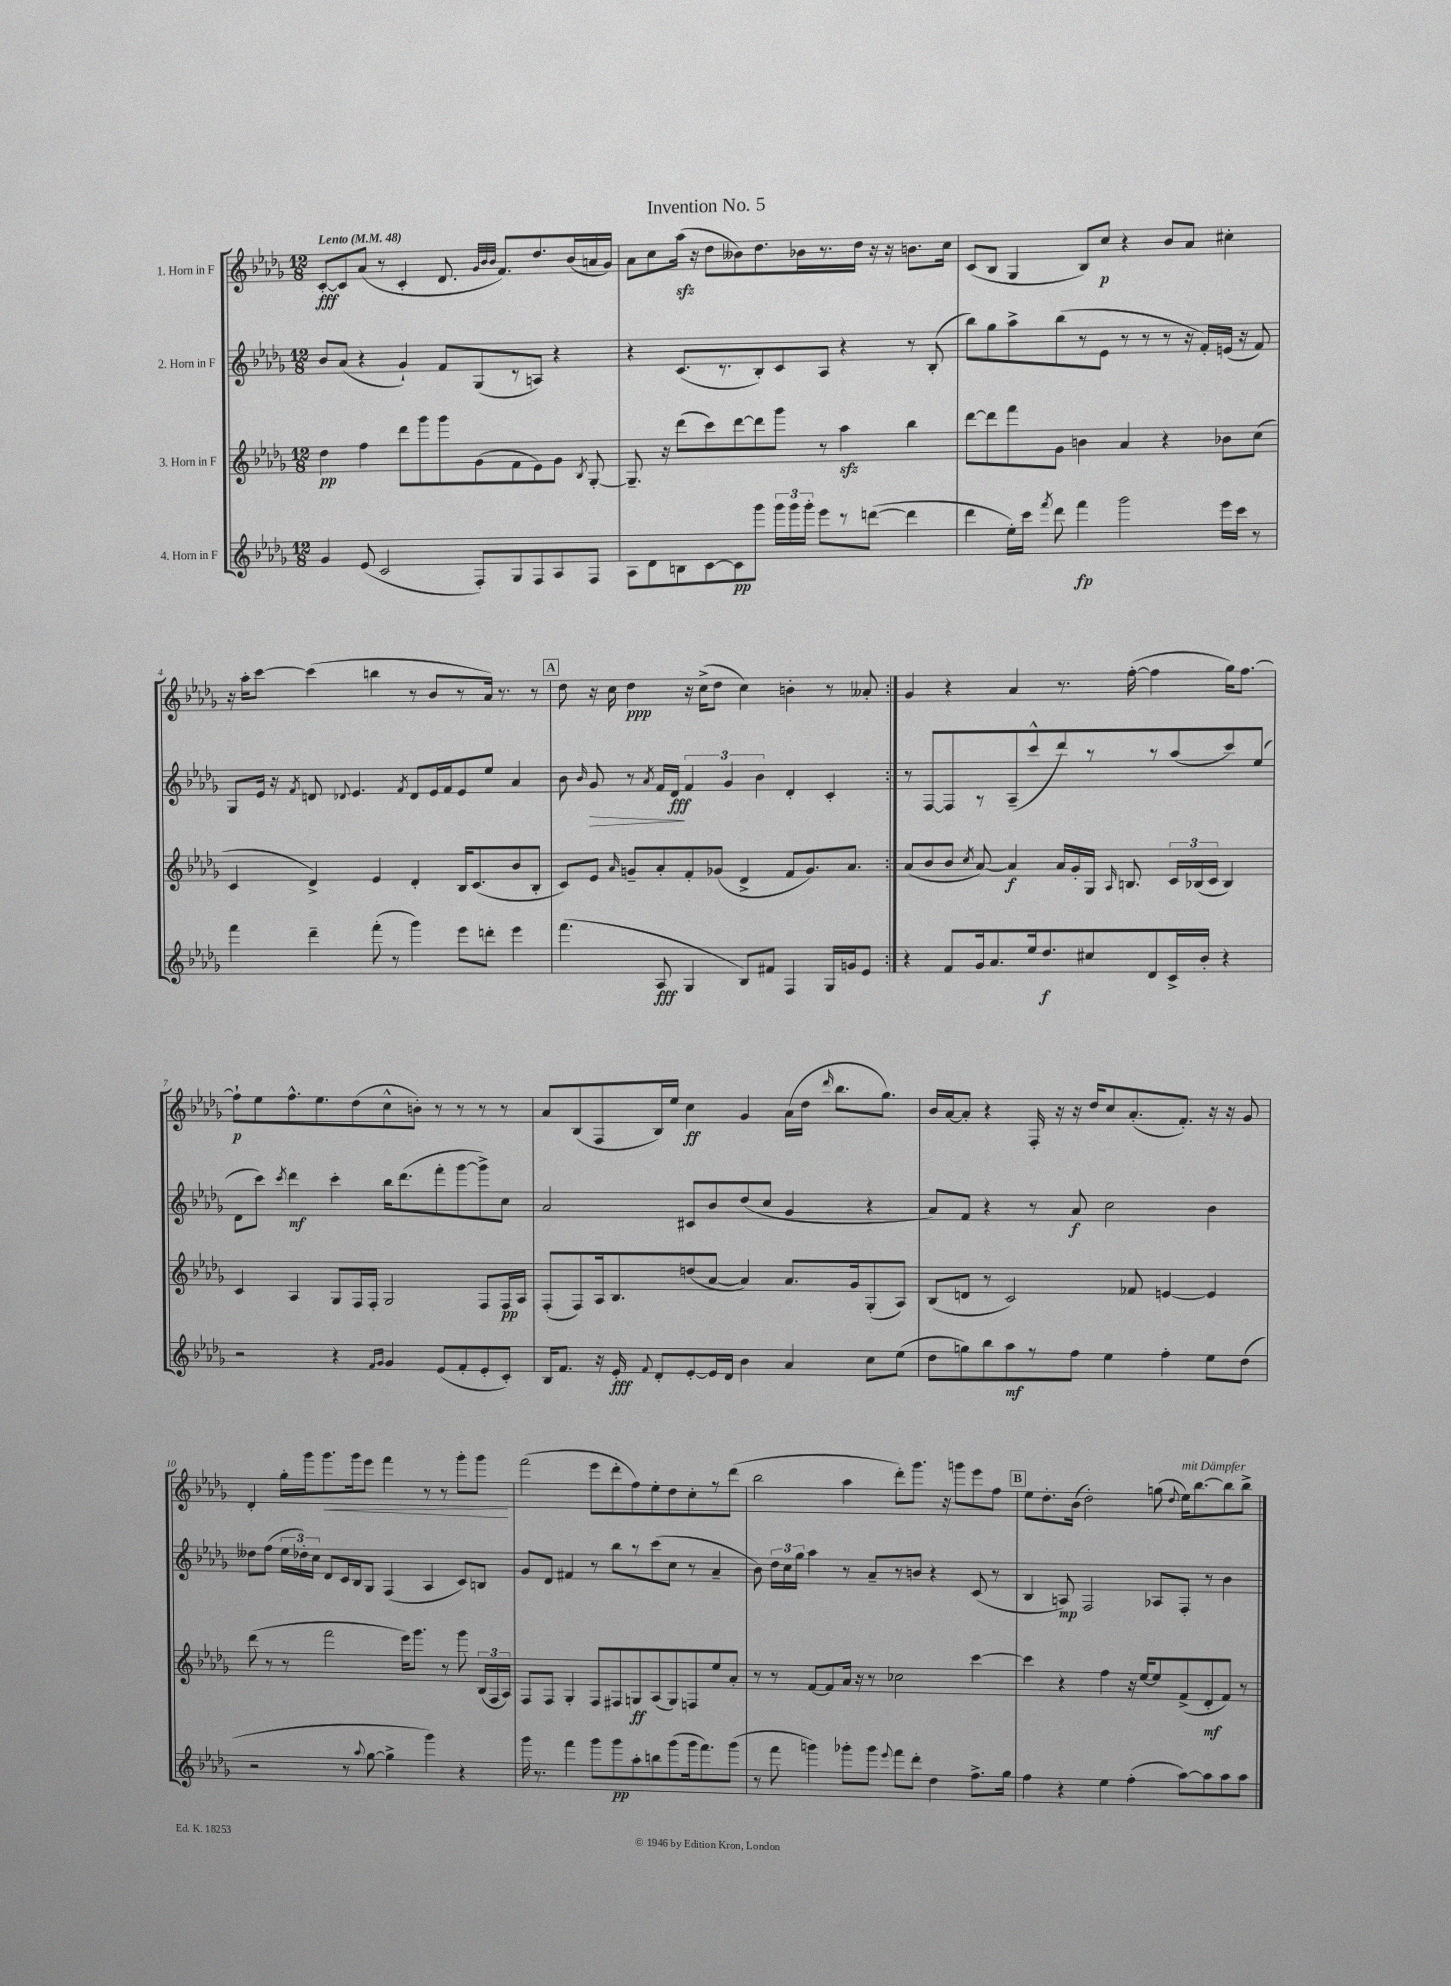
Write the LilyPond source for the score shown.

\header { title = "Invention No. 5" }
<<
\new StaffGroup <<
\new Staff = "s0" \with { instrumentName = "1. Horn in F" } {
    \clef treble \key des \major \numericTimeSignature \time 12/8 \tempo "Lento" 4 = 48
    \autoBeamOff \repeat volta 2 { c'8[~-.\fff c'8 aes'8]( r8 c'4-. des'8. \grace { ges'32[ bes'32 bes'32] } f'8.[) des''8. bes'16( a'16 ges'16]) |
    aes'8[ c''8 aes''16]\sfz( r16 des''8[ beses'8) des''8. bes'16 r8. des''16] r16 r16 b'8.[ c''16] |
    c'8[( bes8] ges4 bes8[) c''8]\p r4 bes'8[ aes'8] cis''4-. |
    r16 aes''16[-. c'''8]~ c'''4( b''4 r8 bes'8[ r8 aes'16]) r8. r8 |
    \mark \markup { \box "A" } des''8 r16 c''16 des''4\ppp r16 c''16[->( des''8] c''4) b'4-. r8 aeses'8-. | }
    ges'4 r4 aes'4 r8. f''16~-.( f''4 ges''16[) f''8.]~ |
    f''8[-!\p ees''8 f''8.-^ ees''8. des''8( c''8-^ b'8]-.) r8 r8 r8 r8 |
    aes'8[ bes8( f8 bes16) ees''16] c''4\ff ges'4 aes'16[( des''16] \grace { des'''16 } bes''8.[ ges''8.]) |
    bes'16[ aes'16~ aes'8]-. r4 f16-. r16 r16 des''16[ c''8 aes'8.-.( f'8.]-.) r16 r16 ges'8 |
    des'4-. ges''16[-. ges'''16 ges'''8.\< ges'''16 ees'''8] f'''4 r8 r8 ges'''8[-. ges'''8]\! |
    f'''2( ees'''8[ des'''8-. f''8) ees''8-. des''8 c''8-. r8 des'''8]( |
    bes''2 aes''4 des'''8[-.) ges'''8.] r16 g'''8[ ees'''8 f''8] |
    \mark \markup { \box "B" } ees''8[ des''8.-. bes'16]( des''2-.) g''8( \appoggiatura { des''8 } ees''16[^\markup { \italic "mit Dämpfer" }) bes''8.~ bes''8 bes''8]-> \bar "|." |
}
\new Staff = "s1" \with { instrumentName = "2. Horn in F" } {
    \clef treble \key des \major \numericTimeSignature \time 12/8
    \autoBeamOff \repeat volta 2 { bes'8[ aes'8]( r4 ges'4-!) f'8[ ges8( r8 a8]) r4 |
    r4 c'8.[( r8. bes8-.) c'8 aes8] r4 r8 bes8-.( |
    bes''8[) ges''8 aes''8-> bes''8( r8 ees'8] r8 r8 r8 r16 f'16[-.) e'16]( r16 f'8) |
    ges8[ ees'16] r16 \acciaccatura { f'8 } d'8 \appoggiatura { des'8 } ees'4. \acciaccatura { f'8 } des'8[ ees'16 f'16 ees'8 ees''8] aes'4 |
    \mark \markup { \box "A" } bes'8 \grace { bes'16 } ges'8\> r8 \acciaccatura { aes'8 } f'16[ des'16]\fff\! \tuplet 3/2 { f'4 ges'4 bes'4 } des'4-. c'4-. | }
    r8 f8[~ f8 r8 aes8--( c'''8-^ des'''8) r8 r8 aes''8( c'''8) ees''8]( |
    des'8[ c'''8]) \acciaccatura { c'''8 } des'''4\mf c'''4-. bes''16[ des'''8.( f'''8-. ges'''8~ ges'''8->) c''8] |
    aes'2 cis'8[ bes'8 des''8( c''8] ges'4 r4 |
    aes'8[) f'8] r4 r8 aes'8\f c''2 bes'4 |
    deses''8[ f''8]( \tuplet 3/2 { ees''16[ des''16-.) c''16] } des'8[ c'16 bes16 ges8] f4( aes4 c'8[) b8] |
    ges'8[ des'8] fis'4 r8 bes''8[ r8 c'''8( c''8] r8 aes'4-- |
    bes'8) \tuplet 3/2 { des''16[ c''16 ges''16] } aes''4 r8 aes'8[-- r8 b'8] r4 c'8( r8 |
    \mark \markup { \box "B" } bes4 a8\mp) f2 aes8[ f8]-. r8 bes'4 \bar "|." |
}
\new Staff = "s2" \with { instrumentName = "3. Horn in F" } {
    \clef treble \key des \major \numericTimeSignature \time 12/8
    \autoBeamOff \repeat volta 2 { des''4\pp f''4 des'''8[ ges'''8 ges'''8 ges'8( f'8 ees'8) ges'8] \acciaccatura { bes8 } ges8~-. |
    ges8.-- r16 des'''8[( c'''8) des'''8~ des'''8 ges'''8] r8 aes''4\sfz bes''4 |
    des'''8[~ des'''8 f'''8 ges'8] b'4 aes'4 r4 bes'8[ c''8]( |
    c'4 des'4->) ees'4 des'4-. bes16[ c'8.( bes'8 bes8]-. |
    \mark \markup { \box "A" } c'8[) ees'8] \grace { aes'16 } g'8[-- aes'8-. f'8-. ges'8]( des'4-> f'8[ ges'8.) aes'8.] | }
    aes'8[( bes'8 bes'8] \acciaccatura { c''8 } aes'8~) aes'4\f aes'16[ ges'16-. ges16] \grace { aes16 } b8. \tuplet 3/2 { c'16[ bes16( c'16] } bes4) |
    c'4 aes4 ges8[ f16 f16]-. ges2 f8[ f16\pp aes16] |
    f8[-.( f8) aes16 bes8. d''8( aes'8]~ aes'4) aes'8.[ ges'16 ges8-.( aes8]) |
    bes8[( d'8] r8 c'2) fes'8 e'4~ e'4 |
    des'''8( r8 r8 f'''2 ees'''16[) ges'''8.] r8 ges'''8 \tuplet 3/2 { bes16[( f16 aes16]) } |
    f8[ f8] ges4-. f8[ fis8 g8\ff aes8( g8) f8 ees''8 aes'8]-. |
    r8 r8 f'8[~ f'8 aes'16] r16 r8 ces''2 c'''4~ |
    \mark \markup { \box "B" } c'''4 r4 f''4 r16 ees''16[~ ees''8 f'8->( des'8-.\mf f'8]) r8 \bar "|." |
}
\new Staff = "s3" \with { instrumentName = "4. Horn in F" } {
    \clef treble \key des \major \numericTimeSignature \time 12/8
    \autoBeamOff \repeat volta 2 { ges'4 ees'8( c'2 f8[-.) ges8 f8 aes8 f8] |
    aes8[ des'8 b8 c'8~ c'8\pp ges'''8] \tuplet 3/2 { ges'''16[ ges'''16 ges'''16]-. } ees'''8[ r8 d'''8]~( d'''4 |
    des'''4 ees''16[-.) c'''16] \acciaccatura { f'''8 } des'''8 f'''4\fp ges'''2 ees'''16[ c'''16] r8 |
    f'''4 des'''4-- f'''8-.( r8 ges'''4) ees'''8[ d'''8]-. ees'''4 |
    \mark \markup { \box "A" } f'''4.( aes8\fff ges4 bes8[) fis'8] f4 ges16[ g'16 ees'8] | }
    r4 f'8[ ges'16 aes'8. ees''16 des''8.\f cis''8 des'8 c'16-> bes'16]-. r4 |
    r2 r4 \grace { f'16[ ges'16] } ges'4 ees'8[( f'8-. ees'8-. c'8]-.) |
    bes16[ f'8.] r16 ees'16-.\fff \appoggiatura { f'8 } des'8[-. ees'8~-. ees'16 des'16] bes'4 aes'4 c''8[ ees''8]( |
    des''8[ g''8) bes''8 aes''8\mf r8 f''8] ees''4 f''4-. ees''8[ des''8]( |
    r2 r8 \appoggiatura { aes''8 } ges''8~ ges''4-> ges'''4) r4 |
    ges'''16 r8. f'''4 ges'''8[ ges'''8\pp aes''8-. b''8 ges'''8( ges'''16 f'''8.) ges'''8]( |
    r8 f'''8 g'''4) ges'''8[-. ges'''8] \appoggiatura { ees'''8 } f'''8[ des'''8]-. des''4 f''8.[-> ges''16] |
    \mark \markup { \box "B" } f''4 r4 ees''4 f''4-.( aes''8[~) aes''8 aes''8 aes''8] \bar "|." |
}
>>
>>
